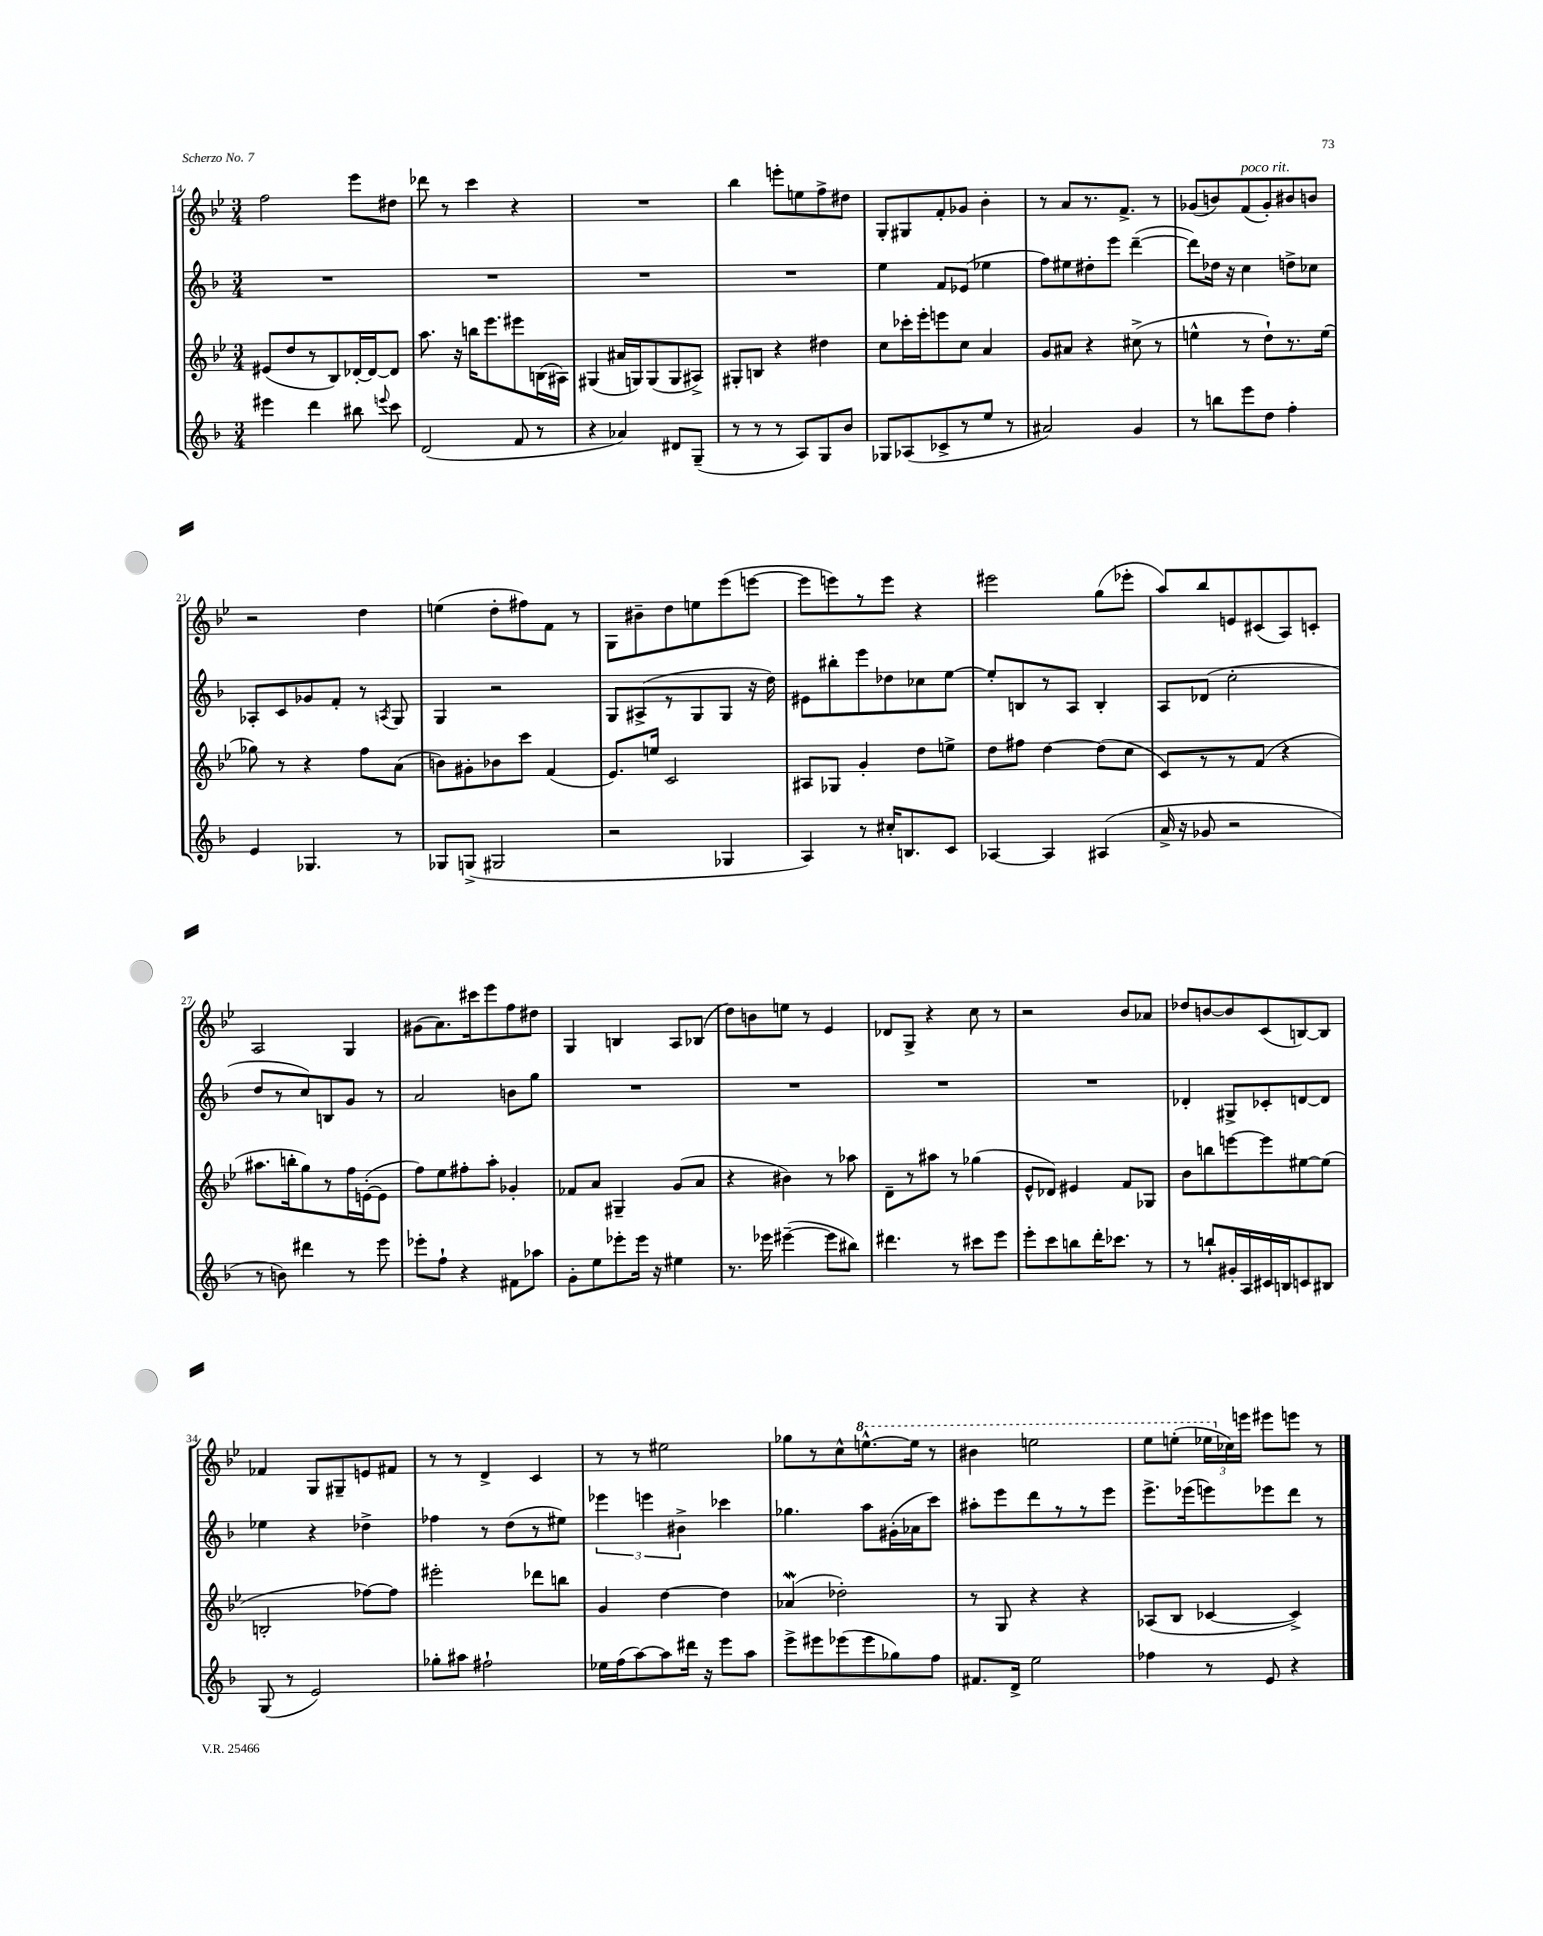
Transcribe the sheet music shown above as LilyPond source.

<<
\new StaffGroup <<
\new Staff = "s0" {
    \clef treble \key bes \major \numericTimeSignature \time 3/4
    \autoBeamOff f''2 ees'''8[ dis''8] |
    des'''8 r8 c'''4 r4 |
    R2. |
    bes''4 e'''8[-. e''8 f''8-> dis''8] |
    g8[-. gis8 f'8-. ges'8] bes'4-. |
    r8 a'8[ r8. f'8.]-> r8 |
    ges'8[( b'8) f'8^\markup { \italic "poco rit." }( ges'8-.) bis'8 b'8] |
    r2 d''4 |
    e''4( d''8[-. fis''8) f'8] r8 |
    g8[ bis'8-- d''8 e''8 ees'''8( e'''8]~ |
    e'''8[ e'''8) r8 e'''8] r4 |
    eis'''2 g''8[( ees'''8]-. |
    a''8[) bes''8 e'8 cis'8( a8) c'8]-. |
    a2 g4 |
    gis'8[( a'8.) cis'''16 ees'''8 f''8 dis''8] |
    g4 b4 a8[ bes8]( |
    d''8[) b'8 e''8] r8 ees'4 |
    des'8[ g8]-> r4 c''8 r8 |
    r2 bes'8[ aes'8] |
    des''8[ b'8~ b'8 c'8( b8~) b8] |
    fes'4 g8[ gis8-- e'8 fis'8] |
    r8 r8 d'4-> c'4 |
    r8 r8 eis''2 |
    ges''8[ r8 c''8-^ \ottava #1 e'''8.~-^ e'''16] r8 |
    bis''4 e'''2 |
    ees'''8[ e'''8]-.( \tuplet 3/2 { ees'''16[ \ottava #0 ces''16) e'''16] } eis'''8[ e'''8] r8 \bar "|." |
}
\new Staff = "s1" {
    \clef treble \key f \major \numericTimeSignature \time 3/4
    \autoBeamOff R2. |
    R2. |
    R2. |
    R2. |
    e''4 f'8[ ees'8]( ees''4 |
    f''8[) eis''8 dis''8-. e'''8] d'''4~--( |
    d'''8[) des''16] r16 c''4 d''8[-> ces''8] |
    aes8[-. c'8 ges'8 f'8]-. r8 \acciaccatura { a8 } g8 |
    g4 r2 |
    g8[ ais8->( r8 g8 g8] r16 d''16) |
    eis'8[ bis''8-. e'''8 des''8 ces''8 e''8]~ |
    e''8[-. b8 r8 a8] b4-. |
    a8[ des'8]( c''2-. |
    d''8[ r8 c''8) b8 g'8] r8 |
    a'2 b'8[ g''8] |
    R2. |
    R2. |
    R2. |
    R2. |
    des'4-. gis8[-> ces'8-. d'8~ d'8] |
    ees''4 r4 des''4-> |
    fes''4 r8 d''8[( r8 eis''8]) |
    \tuplet 3/2 { ees'''4 e'''4 bis'4-> } ces'''4 |
    ges''4. a''8[ gis'16-.( aes'16 c'''8]) |
    ais''8[-. e'''8 d'''8 r8 r8 e'''8] |
    e'''8.[-> ees'''16( e'''8) ees'''8 d'''8] r8 \bar "|." |
}
\new Staff = "s2" {
    \clef treble \key bes \major \numericTimeSignature \time 3/4
    \autoBeamOff eis'8[( d''8 r8 bes8) des'16~-. des'16~ des'8] |
    a''8. r16 b''16[ ees'''8. eis'''8 b16( ais16]) |
    gis4( ais'16[ g16) g8( g8 ais8]->) |
    gis8[-. b8] r4 dis''4 |
    c''8[ ces'''16-. ees'''16-. e'''8 c''8] a'4 |
    g'8[ ais'8] r4 cis''8->( r8 |
    e''4-^ r8 d''8[-!) r8. e''16]( |
    ges''8) r8 r4 f''8[ a'8]( |
    b'8[) gis'8-. bes'8 c'''8] f'4( |
    ees'8.[) e''16] c'2 |
    ais8[ ges8] g'4-. d''8[ e''8]-> |
    d''8[ fis''8] d''4~ d''8[( c''8] |
    c'8[) r8 r8 f'8]( r4 |
    ais''8.[ b''16-. g''8) r8 f''16 e'16~-.( e'8] |
    f''8[) ees''8 fis''8-. a''8]-. ges'4-. |
    fes'8[ a'8] gis4-- g'8[( a'8] |
    r4 bis'4) r8 aes''8 |
    d'8[-- r8 ais''8] r8 ges''4( |
    ees'8[-^ des'8]) eis'4 f'8[ ges8] |
    bes'8[ b''8 e'''8~ e'''8 eis''8~ eis''8]( |
    b2-. fes''8[~) fes''8] |
    eis'''2-. des'''8[ b''8] |
    g'4 d''4~ d''4 |
    aes'4\mordent( des''2-.) |
    r8 g8 r4 r4 |
    aes8[( bes8] ces'4~ ces'4->) \bar "|." |
}
\new Staff = "s3" {
    \clef treble \key f \major \numericTimeSignature \time 3/4
    \autoBeamOff eis'''4 d'''4 bis''8 \appoggiatura { e'''8 } c'''8 |
    d'2( f'8 r8 |
    r4 aes'4) dis'8[ g8]--( |
    r8 r8 r8 a8[) g8 bes'8] |
    ges8[ aes8( ces'8-> r8 e''8] r8 |
    ais'2) g'4 |
    r8 b''8[ e'''8 d''8] f''4-. |
    e'4 ges4. r8 |
    ges8[ g8]->( gis2 |
    r2 ges4 |
    a4) r8 cis''16[-. b8. c'8] |
    aes4~ aes4 ais4( |
    a'16-> r16 ges'8 r2 |
    r8 b'8) dis'''4 r8 e'''8 |
    ees'''8[-. f''8]-! r4 fis'8[ aes''8] |
    g'8[-. e''8 ees'''8-. ees'''16] r16 eis''4 |
    r8. ees'''16 eis'''4~--( eis'''8[ bis''8]) |
    dis'''4. r8 cis'''8[ e'''8] |
    e'''8[-. c'''8 b''8 d'''16-. ces'''8.] r8 |
    r8 b''8[-! gis'16-. a16 cis'16 b16 c'8 bis8] |
    g8( r8 e'2) |
    ges''8[-. ais''8] fis''2-! |
    ees''16[ f''16( a''8~) a''8 dis'''16] r16 e'''8[ a''8] |
    e'''8[-> eis'''8 ees'''8( ees'''8 ges''8) f''8] |
    fis'8.[ d'16]-> e''2 |
    fes''4 r8 e'8 r4 \bar "|." |
}
>>
>>
\layout { \context { \Score currentBarNumber = #14 } }
